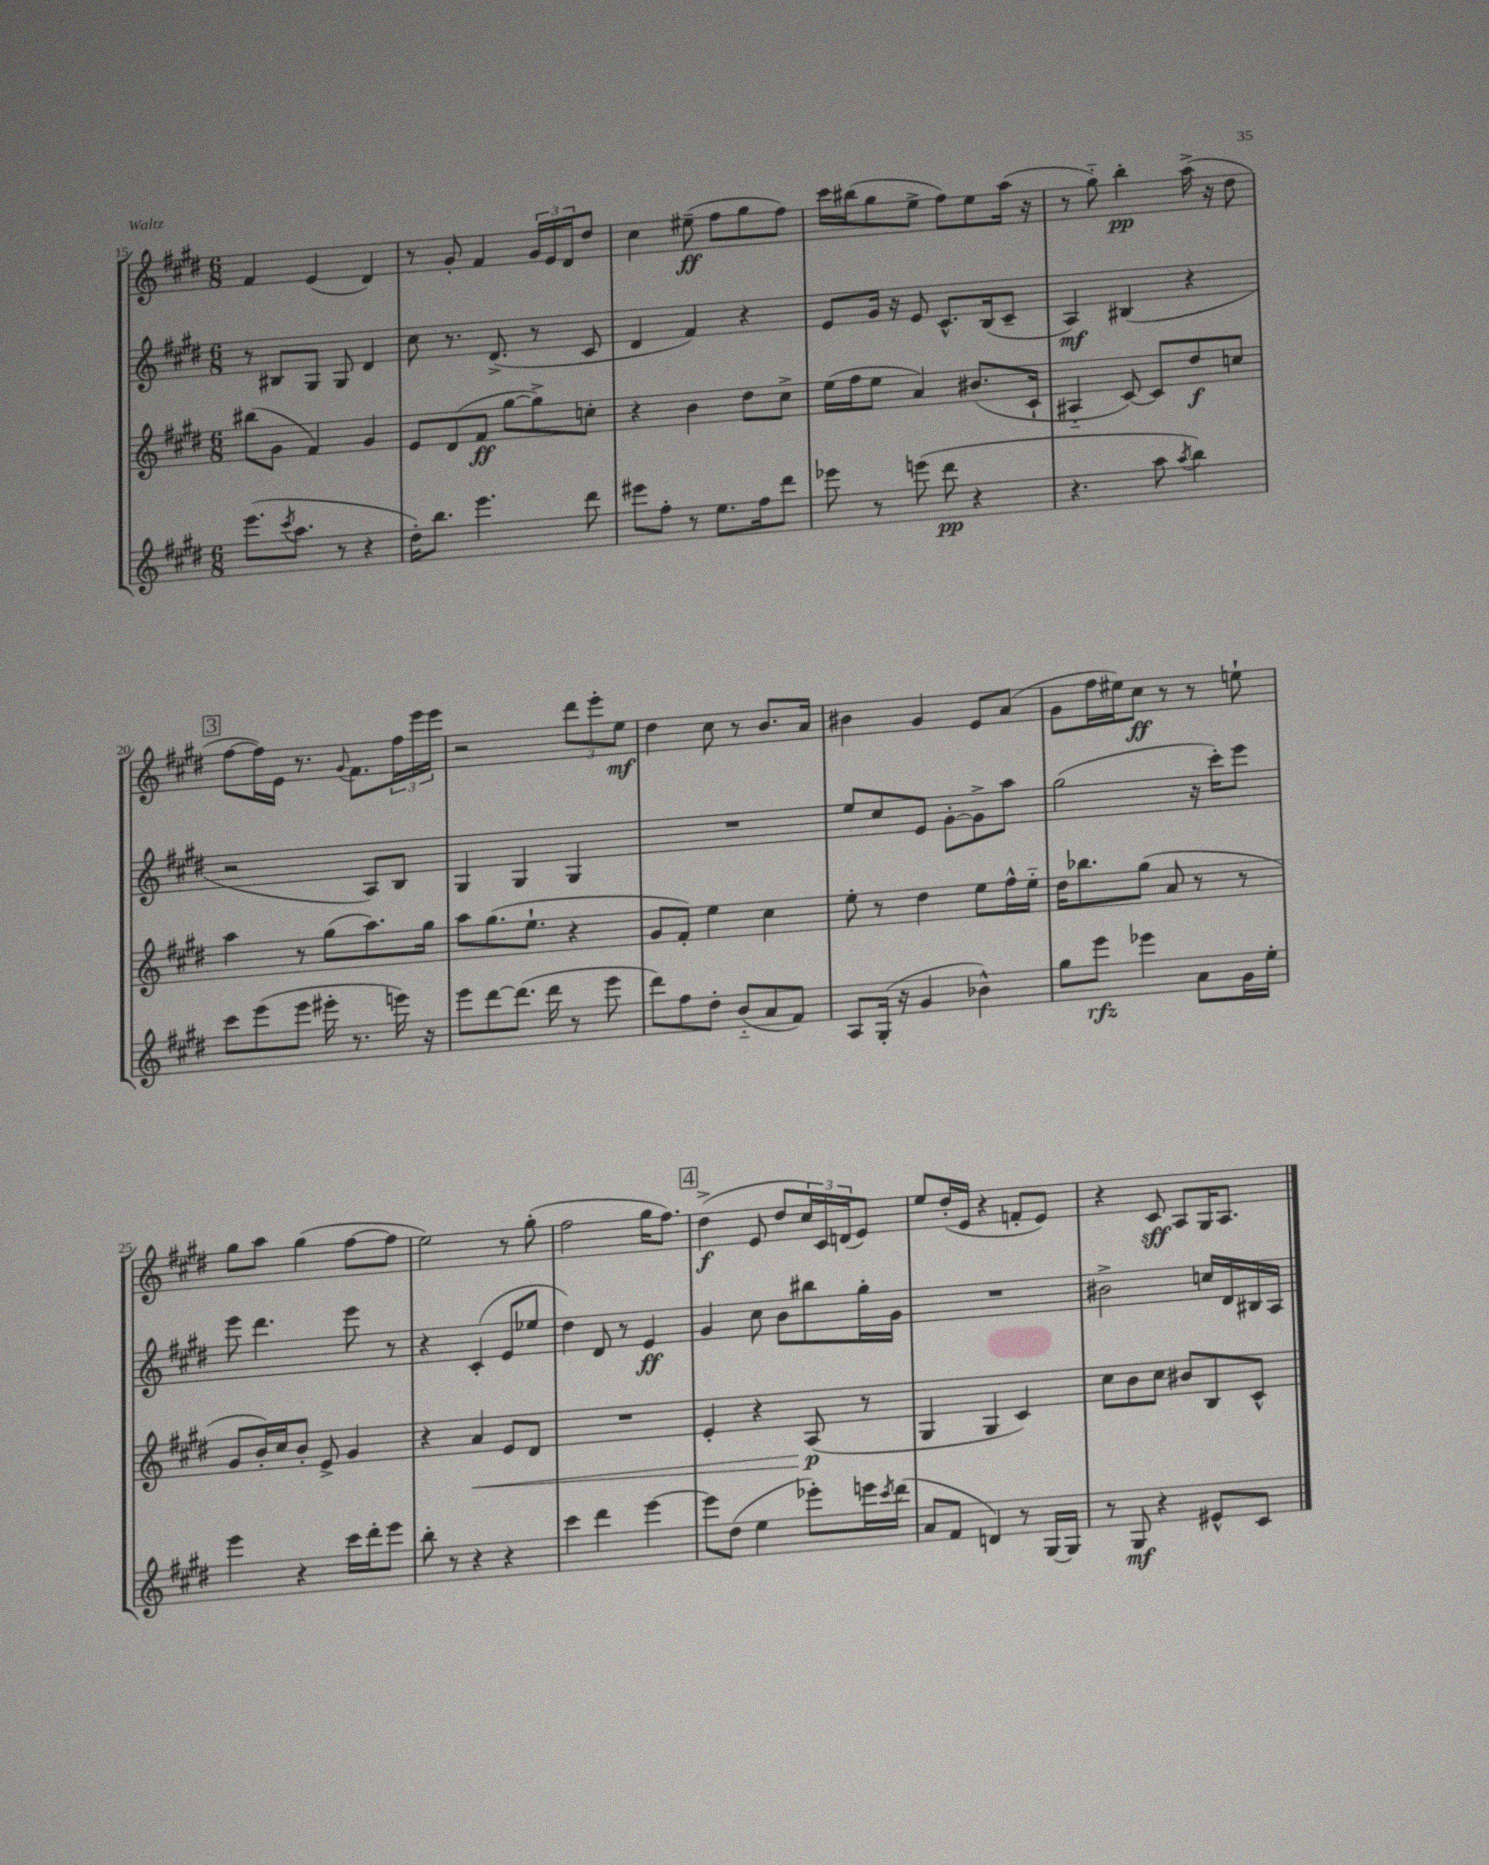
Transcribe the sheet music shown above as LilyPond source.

<<
\new StaffGroup <<
\new Staff = "s0" {
    \clef treble \key e \major \numericTimeSignature \time 6/8
    fis'4 e'4( dis'4) |
    r8 gis'8-. fis'4 \tuplet 3/2 { gis'16 e'16 dis'16 } dis''8 |
    cis''4 eis''8--\ff( fis''8 gis''8 fis''8) |
    cis'''16 bis''16( gis''8 e''8-> fis''8) e''8 a''16( r16 |
    r8 gis''8-_) b''4-.\pp a''16->( r16 dis''8 |
    \mark \markup { \box "3" } fis''8~ fis''16) e'16 r8. \appoggiatura { gis'8 } fis'8. \tuplet 3/2 { fis''16 e'''16 e'''16 } |
    r2 \tuplet 3/2 { dis'''8 e'''8-. e''8\mf } |
    dis''4 cis''8 r8 b'8. a'16 |
    bis'4 gis'4 e'8 a'8( |
    gis'8 fis''16 eis''16) cis''8\ff r8 r8 e''8-! |
    gis''8 a''8 gis''4( fis''8~ fis''8 |
    e''2) r8 gis''8-.( |
    fis''2 gis''16 fis''8.) |
    \mark \markup { \box "4" } dis''4->\f( e'8 dis''8 \tuplet 3/2 { cis''16) cis'16 d'16( } e'8) |
    e''8 dis''16-.( e'16 r4 f'8-. e'8) |
    r4 cis'8\sff a8 gis16 a8. \bar "|." |
}
\new Staff = "s1" {
    \clef treble \key e \major \numericTimeSignature \time 6/8
    r8 bis8 gis8 gis8 dis'4 |
    cis''8 r8. dis'8.->( r8 cis'8 |
    dis'4 fis'4) r4 |
    e'8 gis'16 r16 e'8 cis'8.-^ b16( cis'8-- |
    a4\mf) bis4( r4 |
    \mark \markup { \box "3" } r2 a8) b8 |
    gis4 gis4 gis4 |
    R2. |
    e''8 cis''8 e'8 gis'8~-. gis'8-> a''8 |
    gis''2( r16 cis'''16-.) e'''8 |
    e'''8 dis'''4. e'''8 r8 |
    r4 cis'4-.( e'8 ees''8 |
    dis''4) dis'8 r8 e'4\ff |
    \mark \markup { \box "4" } gis'4 cis''8 b'8 bis''8 gis''16-. gis'16 |
    R2. |
    bis'2-> c''16 dis'16 bis16 a16 \bar "|." |
}
\new Staff = "s2" {
    \clef treble \key e \major \numericTimeSignature \time 6/8
    bis''8( gis'8 fis'4) gis'4 |
    e'8 dis'8( fis'8\ff gis''8~ gis''8->) c''8-. |
    r4 b'4 dis''8 cis''8-> |
    e''16( fis''16 e''8 a'4) bis'8.( cis'16-! |
    ais4-_ cis'8~) cis'8 dis''8\f c''8 |
    \mark \markup { \box "3" } a''4 r8 gis''8( a''8.) gis''16 |
    a''8 gis''8.( e''8.-! r4 |
    gis'8 fis'8-.) e''4 cis''4 |
    e''8-. r8 dis''4 e''8 fis''16-^ e''16-_ |
    dis''16 bes''8. gis''8( a'8 r8 r8 |
    gis'8 b'16-.) cis''16 b'8-. e'8-> gis'4 |
    r4 a'4\< e'8 dis'8 |
    R2. |
    \mark \markup { \box "4" } e'4-. r4 a8\p\!( r8 |
    gis4 gis4 cis'4) |
    cis''8 b'8 cis''8 bis'8 b8 cis'8-^ \bar "|." |
}
\new Staff = "s3" {
    \clef treble \key e \major \numericTimeSignature \time 6/8
    e'''8.( \acciaccatura { cis'''8 } a''8. r8 r4 |
    dis''16-.) b''8. e'''4. dis'''8 |
    eis'''8 fis''8-. r8 e''8. fis''16 dis'''8 |
    ees'''8 r8 e'''8( dis'''8\pp r4 |
    r4. a''8 \acciaccatura { a''8 } b''4) |
    \mark \markup { \box "3" } cis'''8 e'''8( e'''8 eis'''16-. r8. e'''16) r16 |
    e'''8 dis'''8~ dis'''8.( dis'''16 r8 e'''8 |
    dis'''8) fis''8 dis''8-. b'8-_( a'8 fis'8) |
    a8 gis16-.( r16 gis'4 bes'4-^) |
    gis''8 e'''8\rfz ees'''4 a'8 gis'16 e''16-. |
    e'''4 r4 cis'''16 dis'''16-. e'''8 |
    b''8-. r8 r4 r4 |
    cis'''4 dis'''4 e'''4~ |
    \mark \markup { \box "4" } e'''8 dis''8( e''4 ees'''8-.) e'''16 \acciaccatura { cis'''8 } dis'''16( |
    a'8 fis'8 d'4) r8 gis16~ gis16 |
    r8 gis8\mf r4 eis'8-^ cis'8 \bar "|." |
}
>>
>>
\layout { \context { \Score currentBarNumber = #15 } }
